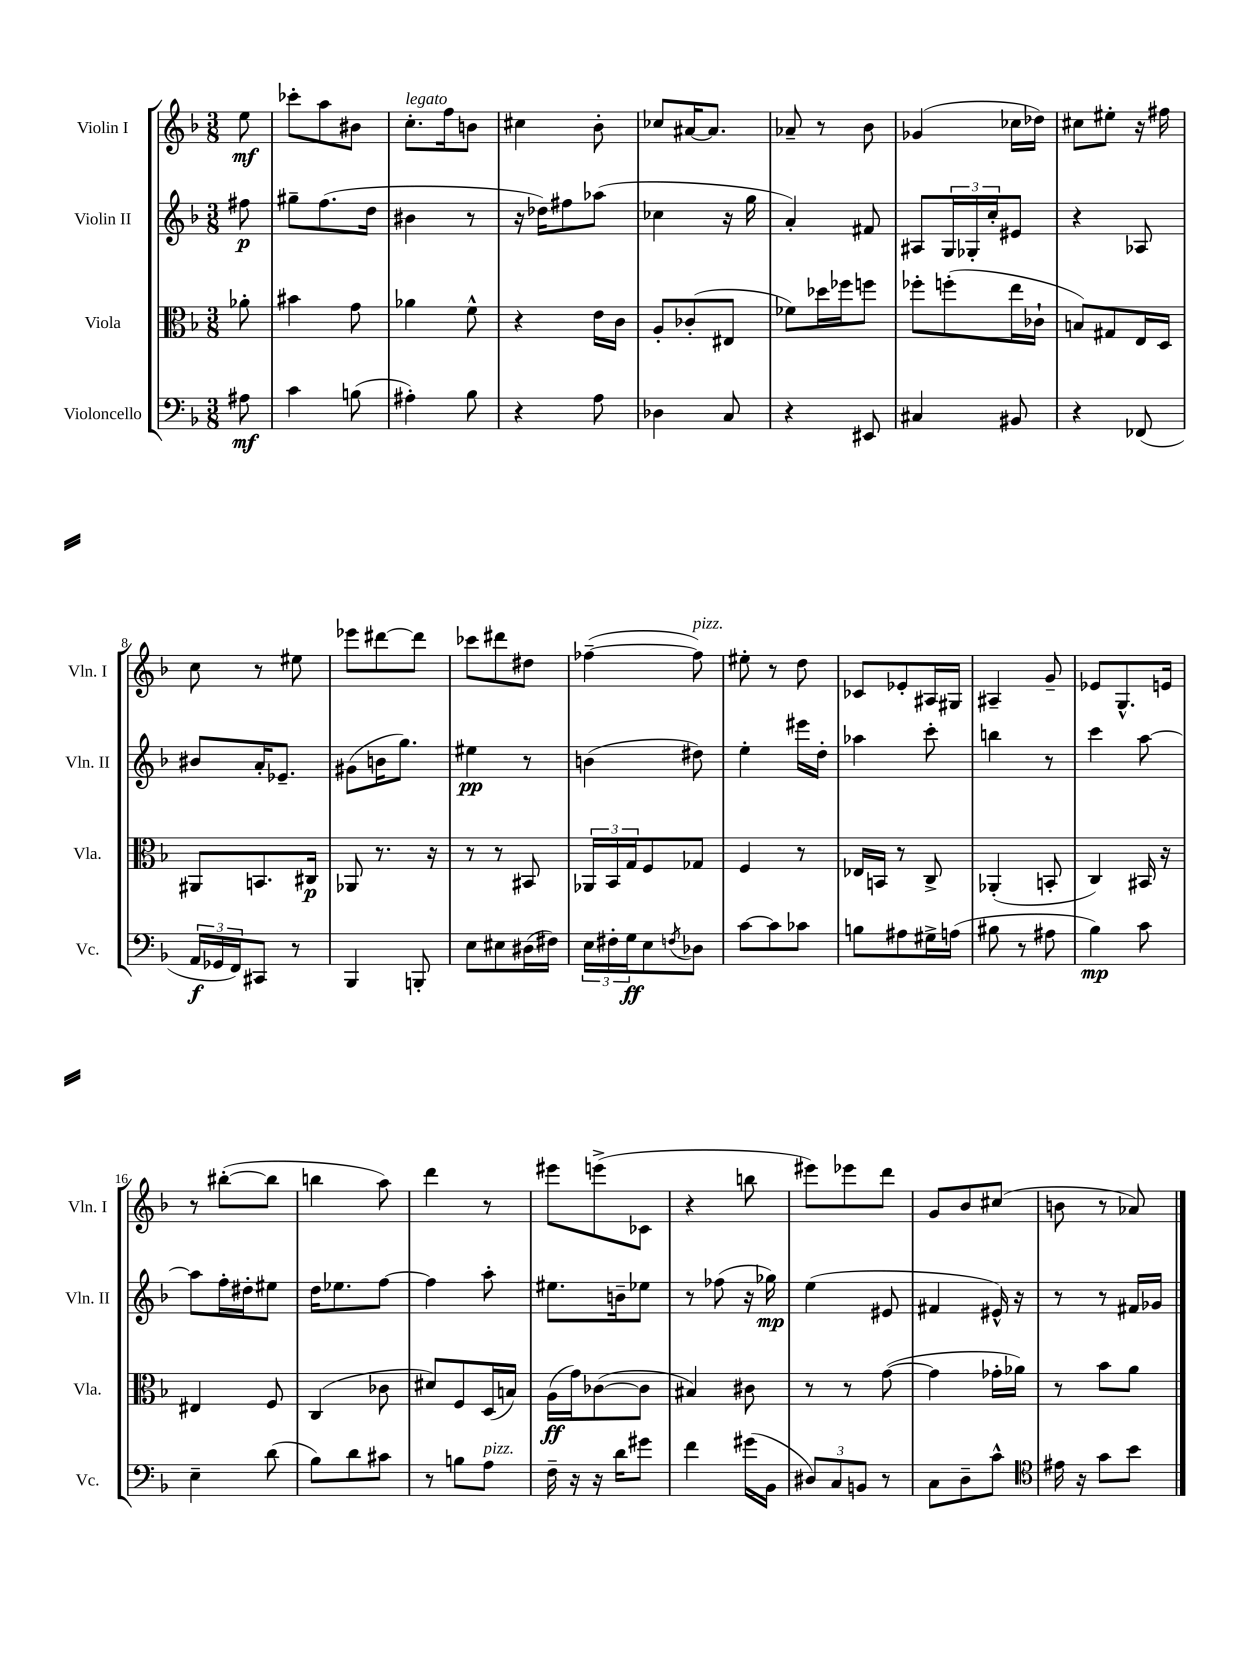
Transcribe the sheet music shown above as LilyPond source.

<<
\new StaffGroup <<
\new Staff = "s0" \with { instrumentName = "Violin I" shortInstrumentName = "Vln. I" } {
    \clef treble \key f \major \numericTimeSignature \time 3/8 \partial 8
    e''8\mf |
    ces'''8-. a''8 bis'8 |
    c''8.-.^\markup { \italic "legato" } f''16 b'8 |
    cis''4 bes'8-. |
    ces''8 ais'16~ ais'8. |
    aes'8-- r8 bes'8 |
    ges'4( ces''16 des''16) |
    cis''8 eis''8-. r16 fis''16 |
    c''8 r8 eis''8 |
    ees'''8 dis'''8~ dis'''8 |
    ces'''8 dis'''8 dis''8 |
    fes''4~--( fes''8^\markup { \italic "pizz." }) |
    eis''8-. r8 d''8 |
    ces'8 ees'8-. ais16 gis16 |
    ais4-- g'8-- |
    ees'8 g8.-^ e'16 |
    r8 bis''8~-.( bis''8 |
    b''4 a''8) |
    d'''4 r8 |
    eis'''8 e'''8->( ces'8 |
    r4 b''8 |
    eis'''8) ees'''8 d'''8 |
    g'8 bes'8 cis''8( |
    b'8 r8 aes'8) \bar "|." |
}
\new Staff = "s1" \with { instrumentName = "Violin II" shortInstrumentName = "Vln. II" } {
    \clef treble \key f \major \numericTimeSignature \time 3/8 \partial 8
    fis''8\p |
    gis''8-- f''8.( d''16 |
    bis'4 r8 |
    r16 des''16) fis''8 aes''8( |
    ces''4 r16 g''16 |
    a'4-.) fis'8 |
    ais8 \tuplet 3/2 { g16 ges16-. c''16-. } eis'8 |
    r4 aes8 |
    bis'8 a'16-. ees'8.-- |
    gis'8( b'16 g''8.) |
    eis''4\pp r8 |
    b'4( dis''8) |
    e''4-. eis'''16 d''16-. |
    aes''4 c'''8-. |
    b''4 r8 |
    c'''4 a''8~ |
    a''8 f''16-. dis''16-. eis''8 |
    d''16 ees''8. f''8~ |
    f''4 a''8-. |
    eis''8. b'16-- ees''8 |
    r8 fes''8( r16 ges''16\mp) |
    e''4( eis'8 |
    fis'4 eis'16-^) r16 |
    r8 r8 fis'16 ges'16 \bar "|." |
}
\new Staff = "s2" \with { instrumentName = "Viola" shortInstrumentName = "Vla." } {
    \clef alto \key f \major \numericTimeSignature \time 3/8 \partial 8
    aes'8-. |
    bis'4 g'8 |
    aes'4 f'8-^ |
    r4 e'16 c'16 |
    a8-. ces'8-.( eis8 |
    fes'8) des''16 fes''16 f''8 |
    fes''8-. f''8-.( e''16 ces'16-! |
    b8) gis8 e16 d16 |
    ais,8 b,8. cis16\p |
    aes,8 r8. r16 |
    r8 r8 bis,8 |
    \tuplet 3/2 { aes,16 bes,16 g16 } f8 ges8 |
    f4 r8 |
    ees16 b,16 r8 c8-> |
    aes,4-.( b,8-. |
    c4) bis,16 r16 |
    eis4 f8 |
    c4( ces'8 |
    dis'8) f8 d16( b16) |
    a16\ff( g'16) ces'8~( ces'8 |
    bis4) cis'8 |
    r8 r8 g'8~( |
    g'4 ges'16-. aes'16) |
    r8 bes'8 a'8 \bar "|." |
}
\new Staff = "s3" \with { instrumentName = "Violoncello" shortInstrumentName = "Vc." } {
    \clef bass \key f \major \numericTimeSignature \time 3/8 \partial 8
    ais8\mf |
    c'4 b8( |
    ais4-.) bes8 |
    r4 a8 |
    des4 c8 |
    r4 eis,8 |
    cis4 bis,8 |
    r4 fes,8( |
    \tuplet 3/2 { a,16\f ges,16 f,16) } cis,8 r8 |
    bes,,4 b,,8-. |
    e8 eis8 dis16( fis16) |
    \tuplet 3/2 { e16 fis16-. g16\ff } e8 \acciaccatura { f8 } des8 |
    c'8~ c'8 ces'8 |
    b8 ais8 gis16-> a16( |
    bis8 r8 ais8 |
    bes4\mp) c'8 |
    e4-- d'8( |
    bes8) d'8 cis'8 |
    r8 b8 a8^\markup { \italic "pizz." } |
    f16-- r16 r16 d'16 gis'8 |
    f'4 gis'16( bes,16 |
    \tuplet 3/2 { dis8) c8 b,8 } r8 |
    c8 d8-- c'8-^ |
    \clef tenor eis'16 r16 g'8 bes'8 \bar "|." |
}
>>
>>
